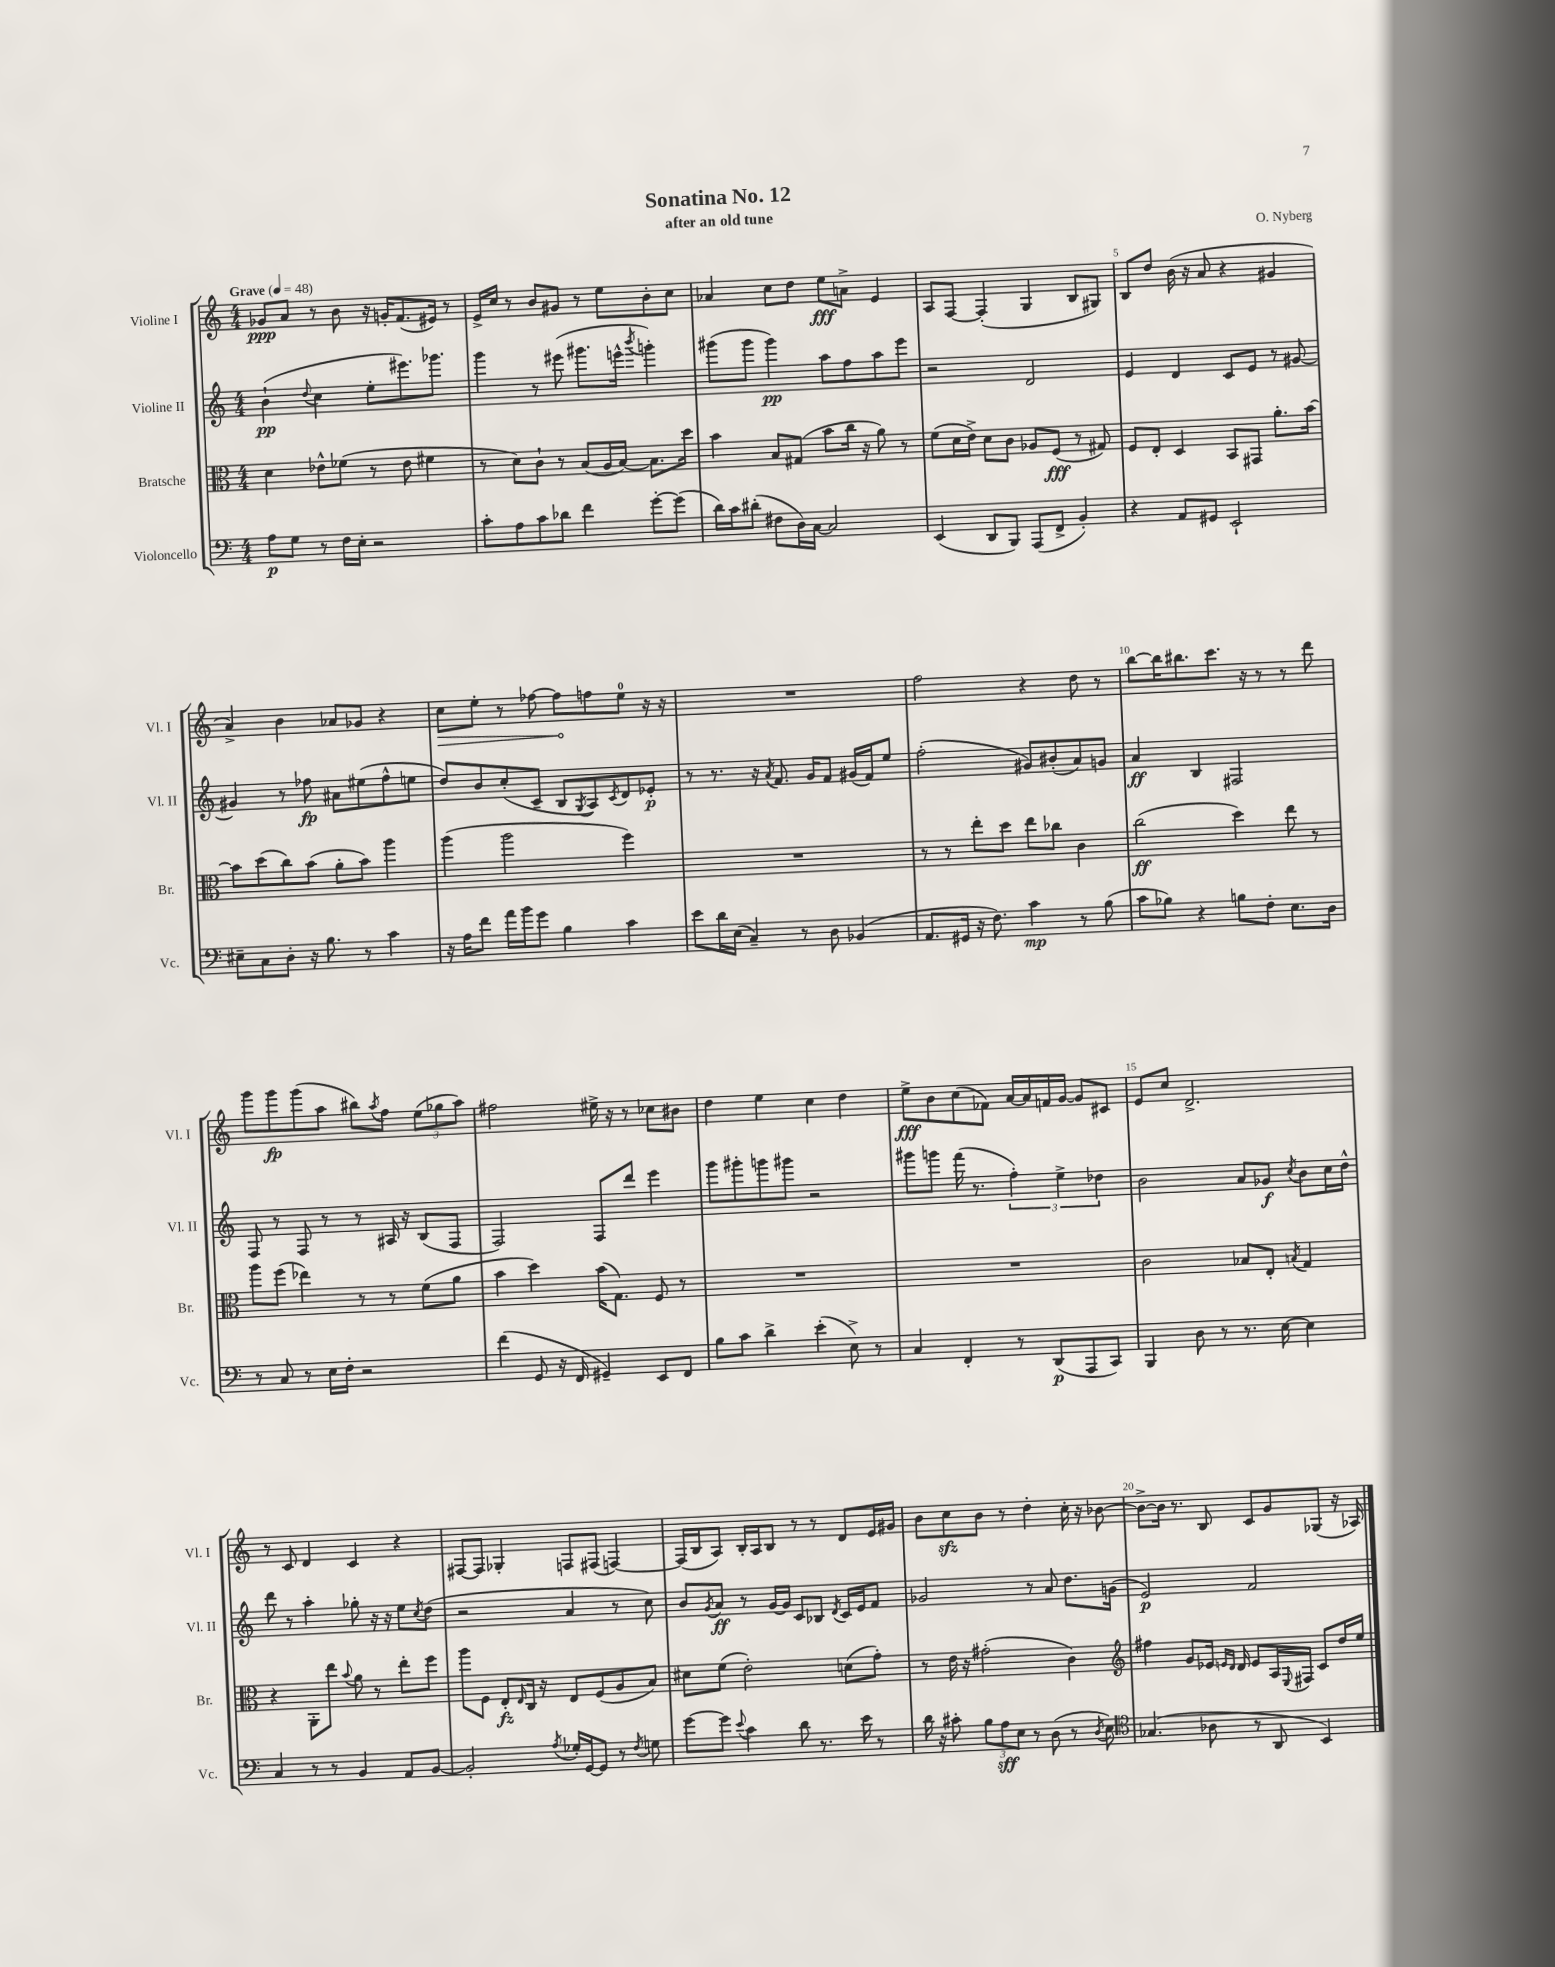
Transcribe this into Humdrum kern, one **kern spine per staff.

**kern	**kern	**kern	**kern
*staff4	*staff3	*staff2	*staff1
*clefF4	*clefC3	*clefG2	*clefG2
*k[]	*k[]	*k[]	*k[]
*M4/4	*M4/4	*M4/4	*M4/4
*MM48	*MM48	*MM48	*MM48
8A\L	4d\	(4b`\	8g-/L
8G\J	.	.	8a/J
.	.	8qqdd/	.
8r	8e-^^\L	4cc\	8r
16F\LL	(8f-\J	.	8b\
16E'\JJ	.	.	.
2r	8r	8ee'\L	16r
.	.	.	16g'/LK
.	8e-\	8.eee#\)	(8.f/
.	4f#\	.	.
.	.	8.ggg-\J	16e#/Jk)
.	.	.	8r
=	=	=	=
8c'\L	8r	4ggg\	16e^/LL
.	.	.	16cc/JJ
8A\	8d\L)	.	8r
8c\	8c`\J	8r	8b/L
8d-\J	8r	(8eee#\	8g#/J
4f\	(8B/L	8.ggg#\L	8r
.	16A/L	.	8ee\L
.	[16B/JJ)	16eee^^\Jk	.
.	.	8qbbb/	.
[8g'\L	8.B\]L	4ggg'\)	8b'\
(8g\]J	.	.	8cc\J
.	16dd\Jk	.	.
=	=	=	=
16d\LL)	4b\	(8ggg#\L	4a-/
16c\J	.	.	.
(8d#'\J	.	8ggg#\J	.
8F#\L	8B/L	4ggg#\)	8cc\L
16D\L)	(8G#/J	.	8dd\J
[16C\JJ	.	.	.
2C/]	8b\L	8aa\L	8ee\L
.	16cc\Jk	8ff\	8a^\J
.	16r	.	.
.	8a\)	8aa\	4e/
.	8r	8eee\J	.
=	=	=	=
(4EE/	(8f\L	2r	8A/L
.	16d\L	.	[8F/J
.	16e^\JJ)	.	.
8DD/L	8d\L	.	(4F'/]
8BBB/J)	8c\J	.	.
(8AAA/L	8A-/L	2d/	4G/
8FF^/J	(8F/J	.	.
4BB'/)	8r	.	8B/L
.	8G#/)	.	8G#/J)
=	=	=	=
4r	8F/L	4e/	8B/L
.	8E'/J	.	8dd/J
8AA/L	4D/	4d/	(16b\
.	.	.	16r
8GG#/J	.	.	8a/
2EE`/	8BB/L	8c/L	4r
.	8GG#/J	8e/J	.
.	8.a'\L	8r	4g#/
.	.	[8g#/	.
.	[16b\Jk	.	.
=	=	=	=
8E#~\L	8b\]L	4g#/]	4a^/)
8C\	(8dd\	.	.
8D'\J	8cc\)	8r	4b\
16r	(8b\J	8ff-\	.
8.B\	.	.	.
.	8a'\L	8a#\L	8a-/L
8r	8b\J)	(8ee#\	8g-/J
4c\	4aa\	8ff-^^\	4r
.	.	8ee\J	.
=	=	=	=
16r	(4aa\	8dd/L)	8cc\L
16A\LK	.	.	.
8f\J	.	8b/	8ee'\J
16a\LL	2aa\	(8cc'/	8r
16b\J	.	.	.
8g\J	.	8c~/J	[8ff-\
4B\	.	8B/L	8ff-\]L
.	.	8qG/	.
.	.	8A/)	8ff\
.	.	8qc/	.
4c\	4ff\)	8d/	8ee\J
.	.	8e-'/J	16r
.	.	.	16r
=	=	=	=
8e\L	1r	8r	1r
16d\L	.	8.r	.
(16E\JJ	.	.	.
4C~/)	.	.	.
.	.	16r	.
.	.	8qa/	.
.	.	8.f/	.
8r	.	.	.
.	.	16g/LK	.
8D\	.	8f/J	.
(4BB-/	.	(16g#/LL	.
.	.	16f/J)	.
.	.	8ee/J	.
=	=	=	=
8.AA/L	8r	(2ff'\	2ff\
.	8r	.	.
16GG#/Jk	.	.	.
16r	8ee'\L	.	.
8.F\)	.	.	.
.	8dd\J	.	.
4c\	8ee\L	8g#/L)	4r
.	8cc-\J	(8b#'/	.
8r	4c\	8a/)	8dd\
(8B\	.	8g/J	8r
=	=	=	=
8c\L	(2cc\	4a/	[8bb\L
8B-\J)	.	.	16bb\]K
.	.	.	8.bb#\
4r	.	4B/	.
.	.	.	8.ccc\J
8B\L	4dd\)	2F#/	.
.	.	.	16r
8F'\J	.	.	8r
8.E\L	8ee\	.	8r
.	8r	.	8ddd\
16D\Jk	.	.	.
=	=	=	=
8r	8aa\L	8F/	8ggg\L
8C/	(8ff\J	8r	8ggg\
8r	4ee-\)	8F/	(8ggg\
16E\LL	.	8r	8aa\J
16F'\JJ	.	.	.
2r	8r	8r	8bb#\L)
.	.	.	8qaa/
.	8r	16A#/	8ff\J
.	.	16r	.
.	(8f\L	(8B/L	(12ee\L
.	.	.	12gg-\
.	8a\J	8F/J	.
.	.	.	12aa\J)
=	=	=	=
(4f\	4b\	2F/)	2ff#\
8GG/	4dd\)	.	.
16r	.	.	.
16FF/	.	.	.
4GG#~/)	(16b\LK	8F/L	16ee#^\
.	8.G\J)	.	16r
.	.	8ddd/J	8r
8EE/L	8F/	4eee\	8cc-\L
8FF/J	8r	.	8b#\J
=	=	=	=
8B\L	1r	8ggg\L	4dd\
8c\J	.	8ggg#'\	.
4d^\	.	8ggg\	4ee\
.	.	8ggg#\J	.
(4e'\	.	2r	4cc\
8E^\)	.	.	4dd\
8r	.	.	.
=	=	=	=
4C/	1r	8ggg#\L	8ee^\L
.	.	8ggg\J	8b\
4FF'/	.	(16fff\	(8cc\
.	.	8.r	.
.	.	.	8f-\J)
8r	.	6ff'\)	[16a/LL
.	.	.	16a/]
(8DD/L	.	.	16f/
.	.	6ee^\	.
.	.	.	[16g/JJ
8AAA/	.	.	8g/]L
.	.	6dd-\	.
8CC/J)	.	.	8c#/J
=	=	=	=
4BBB/	2c\	2b\	8e/L
.	.	.	8cc/J
8D\	.	.	2.d^/
8r	.	.	.
8.r	8B-/L	8a/L	.
.	8E'/J	8g-/J	.
[16E\	.	.	.
.	8qB/	8qcc/	.
4E\]	4G/	8b\L	.
.	.	16cc\L	.
.	.	16dd^^\JJ	.
=	=	=	=
4C/	4r	8ddd\	8r
.	.	8r	8c/
8r	8AA'\L	4aa'\	4d/
8r	8ee\J	.	.
.	8qqb/	.	.
4BB/	8a\	8gg-'\	4c/
.	8r	16r	.
.	.	16r	.
8AA/L	8ee'\L	8ee\L	4r
.	.	8qcc/	.
[8BB/J	8ff\J	(8dd\J	.
=	=	=	=
2BB'/]	8aa\L	2r	[8F#/L
.	8F\J	.	8F#/]J
.	8E'/L	.	4G-'/
.	16qqE/	.	.
.	16C/Jk	.	.
.	16r	.	.
8qA/	.	.	.
16G-'/LL	8E/L	4a/	8F/L
[16GG/J	.	.	.
8GG/]J	(8F/	.	(8F#/J
8r	8A/	8r	[4F/)
8qF/	.	.	.
8G\	8B/J)	8cc\)	.
=	=	=	=
[8g\L	8d#\L	8b/L	(16F/]LL
.	.	.	16B/J
.	.	8qg/	.
8g\]J	(8f\J	8a/J	8A/J)
8qqe/	.	.	.
4c\	2e'\)	8r	16B'/LL
.	.	.	16A/J
.	.	[16g/LL	8B/J
.	.	16g/]JJ	.
8d\	.	8c/L	8r
8.r	.	8B-/J	8r
.	.	8qd/	.
.	(8d\L	16c/LL	8d/L
16e\	.	16e/J	.
8r	8g'\J)	8f/J	16e/L
.	.	.	16g#/JJ
=	=	=	=
16d\	8r	2g-/	8b\L
16r	.	.	.
8c#'\	16e\	.	8cc\
.	16r	.	.
12B\L	(2g#'\	.	8b\J
12A\	.	.	.
.	.	.	8r
12E\J	.	.	.
8r	.	8r	4dd'\
(8D\	.	8a/	.
8r	4c\)	8.dd\L	16cc'\
.	.	.	16r
8qD/	.	.	.
8E\)	.	.	[8b-\
.	.	(16g\Jk	.
=	=	=	=
*clefC4	*clefG2	*	*
(4.G-/	4ff#\	2e/)	8b-^\_L
.	.	.	16b-\]Jk
.	.	.	8.r
.	8g/L	.	.
8A-\	16e-/Jk	.	8B/
.	16qqe/LL	.	.
.	16qqd/JJ	.	.
.	16d/	.	.
8r	8e/L	2f/	8c/L
8AA/	16A/L	.	8g/
.	8qqE/	.	.
.	16F#/JJ	.	.
4BB/)	8c/L	.	(8G-/J
.	16dd/L	.	16r
.	16ee/JJ	.	16A-/)
==	==	==	==
*-	*-	*-	*-
